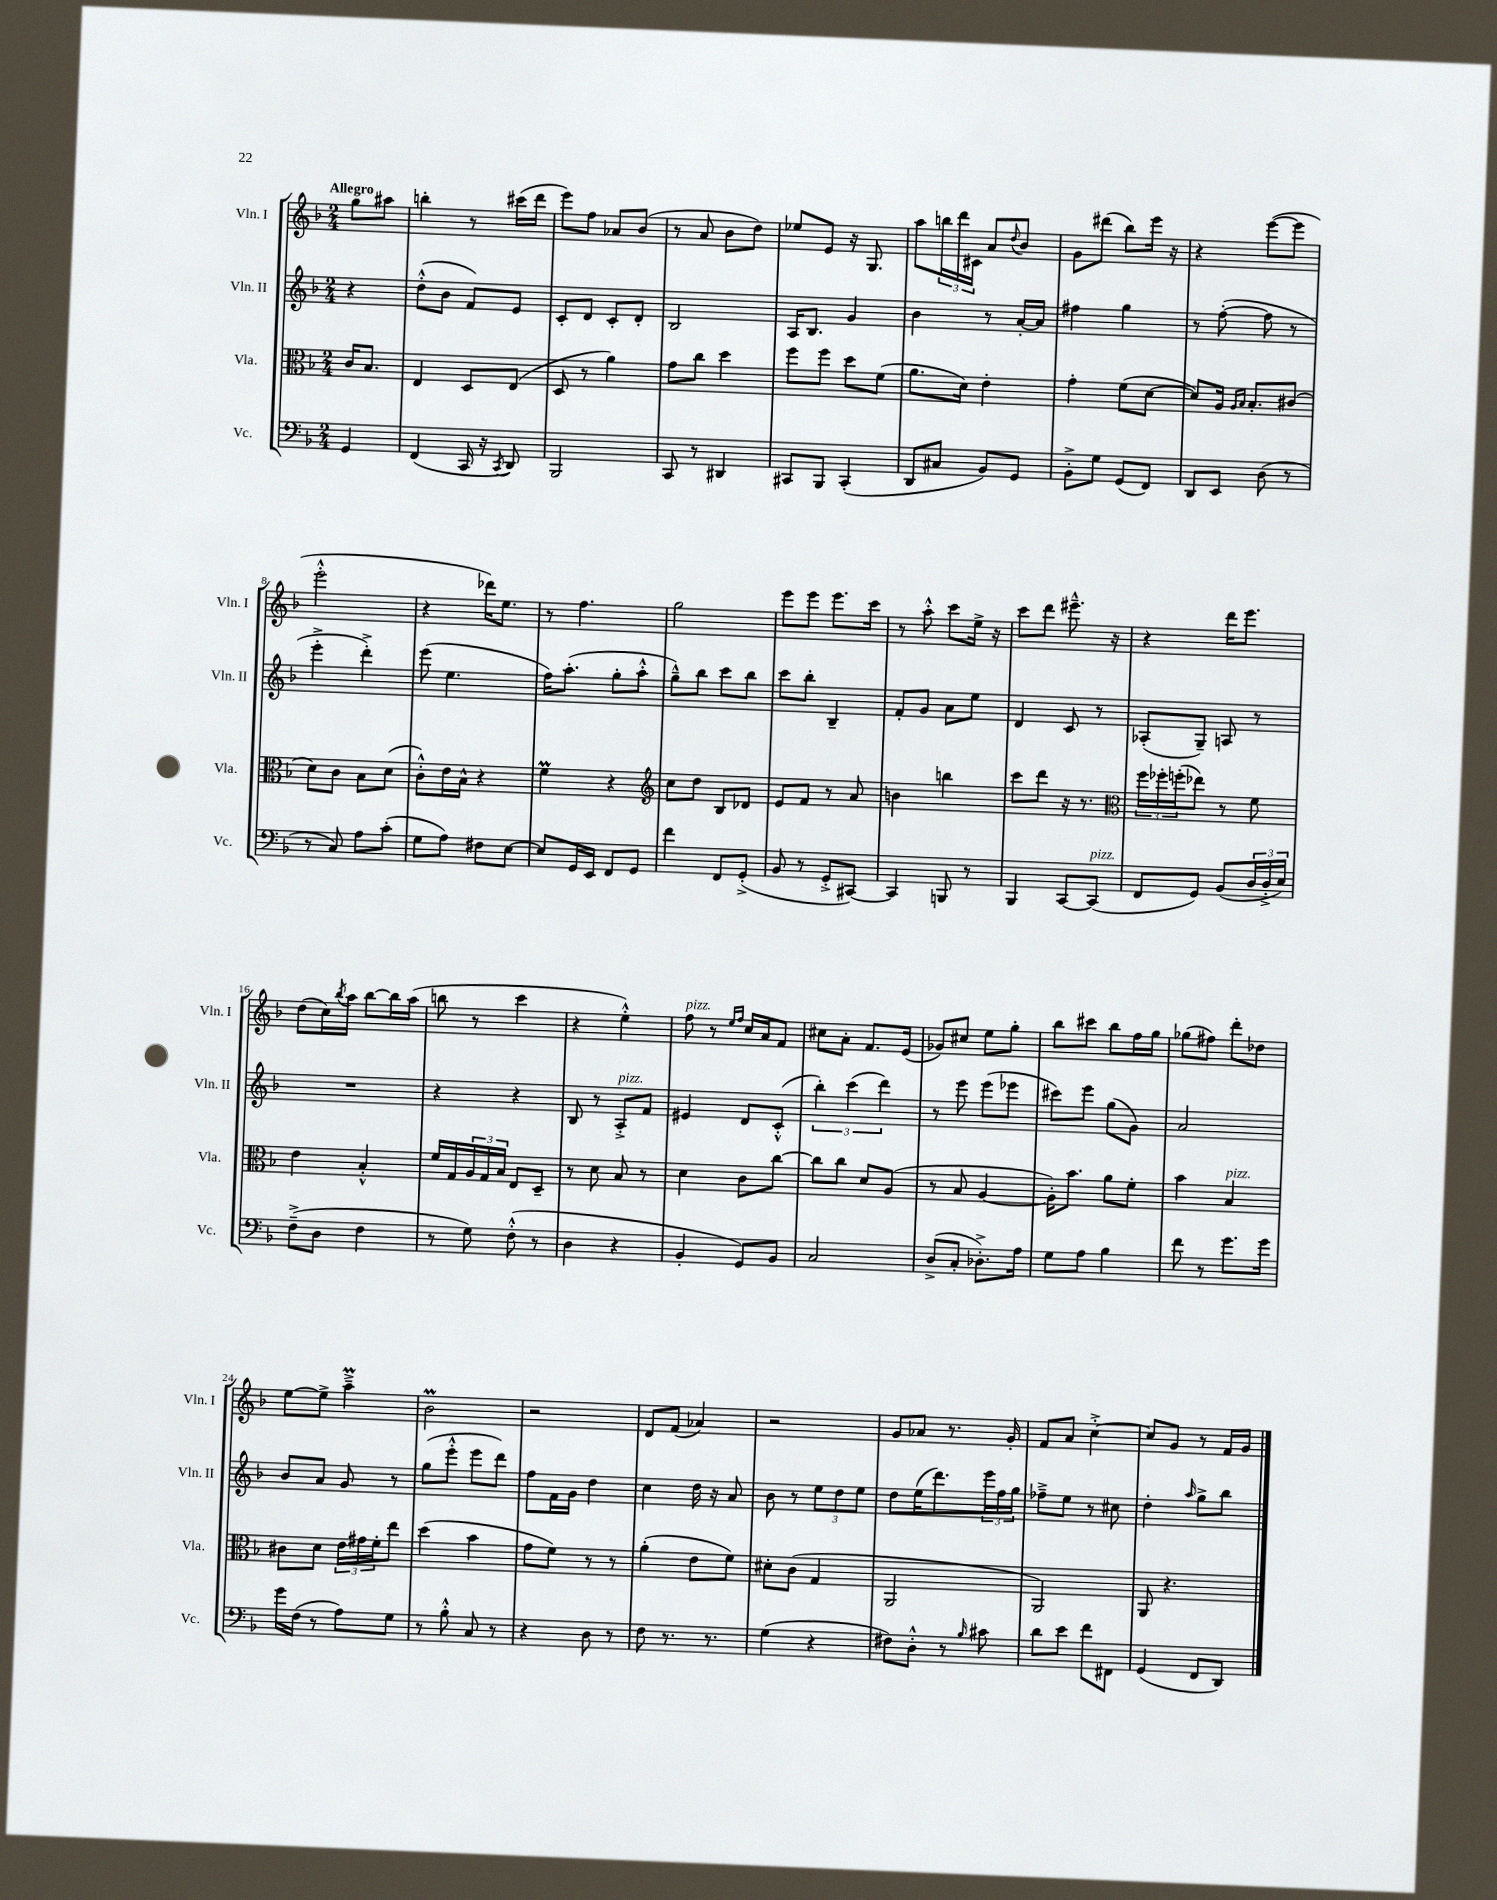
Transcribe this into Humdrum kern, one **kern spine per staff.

**kern	**kern	**kern	**kern
*staff4	*staff3	*staff2	*staff1
*clefF4	*clefC3	*clefG2	*clefG2
*k[b-]	*k[b-]	*k[b-]	*k[b-]
*M2/4	*M2/4	*M2/4	*M2/4
4GG	16c	4r	8gg
.	8.B-	.	.
.	.	.	8aa#
=	=	=	=
(4FF	4E	(8dd'^^	4bb'
.	.	8b-	.
16CC	8D	8f)	8r
16r	.	.	.
8qCC	.	.	.
8DD)	(8E	8e	(16ccc#
.	.	.	16ddd
=	=	=	=
2BBB-	8D	8c'	8eee)
.	8r	8d	8ff
.	4a)	8c'	8a-
.	.	8d'	(8b-
=	=	=	=
8CC	8g	2B-	8r
8r	8cc	.	8a
4DD#	4dd	.	8b-
.	.	.	8dd)
=	=	=	=
8CC#	8ff	16A	8ee-
.	.	8.B-	.
8BBB-	8ff	.	8e
(4CC#'	8dd	4g	16r
.	.	.	8.G
.	(8f	.	.
=	=	=	=
8DD	8.a	4b-	8aa
8C#	.	.	24bb
.	.	.	24ddd
.	16d)	.	.
.	.	.	24c#
8BB-)	4e'	8r	8a
.	.	.	8qqdd
8GG	.	[16a'	8b-
.	.	16a]	.
=	=	=	=
8BB-'^	4g'	4ff#	8g
8G	.	.	(8ddd#
(8GG	(8f	4gg	8bb-)
8FF)	[8d	.	16eee
.	.	.	16r
=	=	=	=
8DD	8d])	8r	4r
8EE	16A	([8ff'	.
.	16qqA	.	.
.	16qqB-	.	.
.	8.B-'	.	.
(8D	.	8ff]	([8eee
8r	(8c#	8r	8eee]
=	=	=	=
8r	8d)	4eee'^	2eee'^^
8C)	8c	.	.
8A	8B-	4ddd'^)	.
(8c'	(8d	.	.
=	=	=	=
8G	8c'^^)	(8eee	4r
8A)	16e	4.ee	.
.	16B-^^	.	.
8F#	4r	.	16ddd-)
.	.	.	8.ee
[8E	.	.	.
=	=	=	=
8E]	4f	16ff)	8r
.	.	(8.aa'	.
16GG	.	.	4.ff
16EE	.	.	.
8FF	4r	8gg'	.
8GG	.	8aa'^^	.
=	=	=	=
*	*clefG2	*	*
4f	8cc	8gg~^^)	2gg
.	8dd	8bb-	.
8FF	8B-	8ccc	.
(8GG'^	8d-	8bb-	.
=	=	=	=
8BB-	8e	8ccc	8eee
8r	8f	8bb-'	8eee
8GG'^	8r	4B-~	8.eee
[8CC#)	8a	.	.
.	.	.	16ccc
=	=	=	=
4CC#]	4b	8f'	8r
.	.	8g	8aa'^^
8BBB	4bb	8a	8ccc
8r	.	8ee	16ee^
.	.	.	16r
=	=	=	=
4BBB-	8ccc	4d	8ccc
.	8ddd	.	8ddd
[8CC	16r	8c	8.eee#~^^
.	8.r	.	.
(8CC]	.	8r	.
.	.	.	16r
=	=	=	=
*	*clefC3	*	*
8FF	24ff	(8A-'	4r
.	24ff-'	.	.
.	(24ff'	.	.
8GG)	8ee-)	8G~)	.
(8BB-	8r	8A	16ddd
.	.	.	8.eee
24D	8f	8r	.
24D'^	.	.	.
24E)	.	.	.
=	=	=	=
(8F~^	4e	2r	(8dd
8D	.	.	16cc)
.	.	.	8qbb-
.	.	.	16aa
4F	4B-'^^	.	[8bb-
.	.	.	16bb-]
.	.	.	(16aa
=	=	=	=
8r	16f	4r	8bb
.	16G	.	.
8G)	24A	.	8r
.	24G	.	.
.	24B-	.	.
(8F'^^	8E	4r	4ccc
8r	8D~	.	.
=	=	=	=
4D	8r	8B-	4r
.	8d	8r	.
4r	8B-	8A'^	4ee'^^)
.	8r	8f	.
=	=	=	=
4BB-'	4d	4e#	8ff
.	.	.	8r
.	.	.	16qqee
.	.	.	16qqff
8GG)	8c	8d	16cc
.	.	.	16a
8BB-	[8cc	(8c'^^	8f
=	=	=	=
2C	8cc]	6bb-')	8cc#
.	8cc	.	8a'
.	.	(6ccc	.
.	8d	.	8.f
.	.	6ddd)	.
.	(8A	.	.
.	.	.	(16e
=	=	=	=
(8D^	8r	8r	8g-)
8C'	8B-	8eee	8cc#
8.D-'^)	[4A	(8eee	8ee
.	.	8eee-	8gg'
16A	.	.	.
=	=	=	=
8G	16A'])	8ccc#)	8bb-
.	8.b-	.	.
8A	.	8eee	8ccc#
4B-	8a	(8gg	8bb-
.	8f'	8g)	16ff
.	.	.	16gg
=	=	=	=
8f	4b-	2a	(8gg-
8r	.	.	8ff#)
8.g	4B-	.	8ddd'
.	.	.	8dd-
16g	.	.	.
=	=	=	=
16g	8c#	8b-	[8ee
(16F	.	.	.
8r	8d	8a	8ee^]
8A)	24e	8g	4aa~^
.	24g#	.	.
.	24f'	.	.
8G	8ee	8r	.
=	=	=	=
8r	(4dd	(8gg	2b-
8B-'^^	.	8eee'^^	.
8C	4b-	8eee	.
8r	.	8ddd)	.
=	=	=	=
4r	8g	8ff	2r
.	8f)	16f	.
.	.	16g	.
8D	8r	4dd	.
8r	8r	.	.
=	=	=	=
8F	(4a'	4cc	8d
8.r	.	.	(8f
.	8e	16dd	4a-)
8.r	.	16r	.
.	8f)	8a	.
=	=	=	=
(4G	8d#'	8b-	2r
.	(8c	8r	.
4r	4G	12ee	.
.	.	12dd	.
.	.	12ee	.
=	=	=	=
8F#)	2AA	8dd	8g
8D'^^	.	(16ee	8a-
.	.	8.ddd)	.
8r	.	.	8.r
16qqB-	.	.	.
8c#	.	24eee	.
.	.	24ff	.
.	.	.	16g'
.	.	24gg	.
=	=	=	=
8d	2AA)	8ff-~^	8f
8e	.	8ee	8a
8f	.	8r	[4cc'^
8FF#	.	8cc#	.
=	=	=	=
(4GG	8AA	4dd'	8cc]
.	4.r	.	8g
.	.	16qqaa	.
8FF	.	8gg^	8r
8DD)	.	8bb-	16f
.	.	.	16g
==	==	==	==
*-	*-	*-	*-
